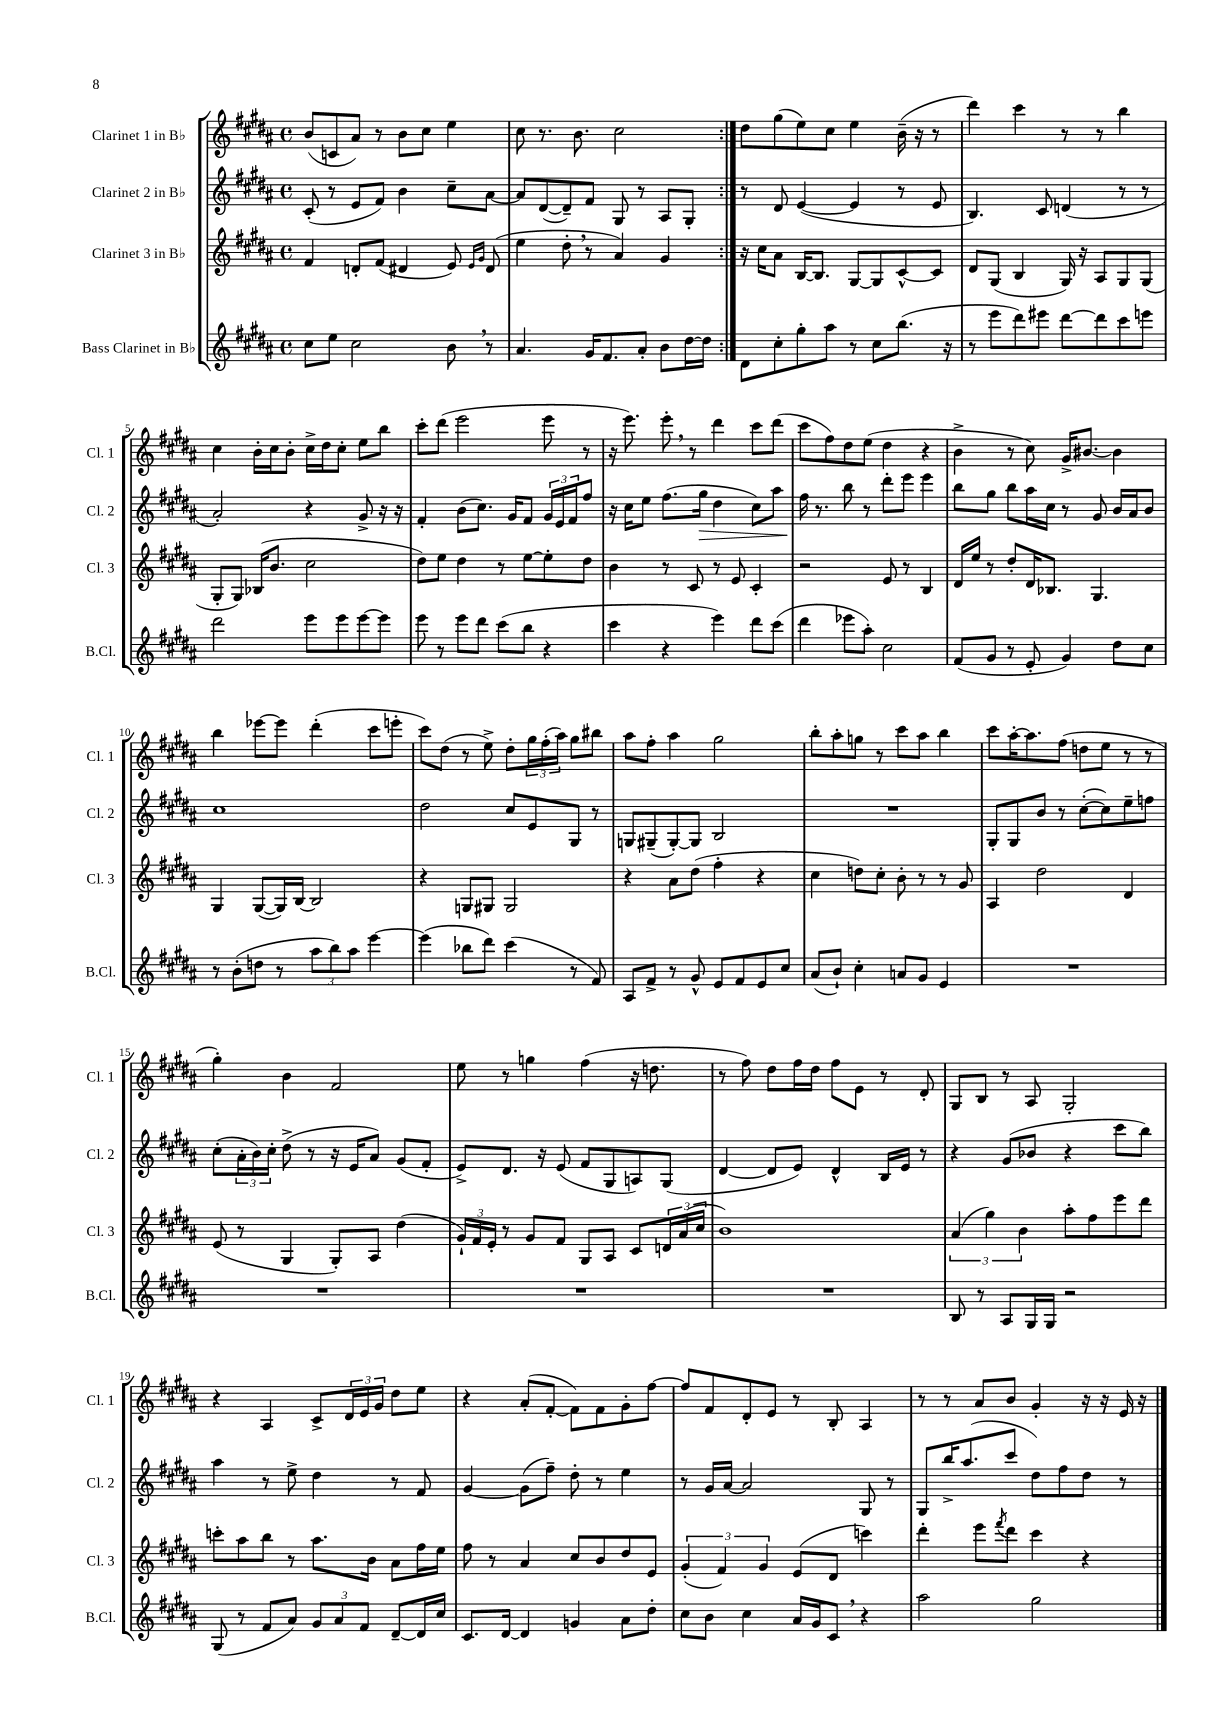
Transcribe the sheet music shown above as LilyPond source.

<<
\new StaffGroup <<
\new Staff = "s0" \with { instrumentName = "Clarinet 1 in Bb" shortInstrumentName = "Cl. 1" } {
    \clef treble \key b \major \defaultTimeSignature \time 4/4
    \repeat volta 2 { b'8( c'8 ais'8) r8 b'8 cis''8 e''4 |
    cis''8 r8. b'8. cis''2 | }
    dis''8 gis''8( e''8) cis''8 e''4 b'16--( r16 r8 |
    dis'''4) cis'''4 r8 r8 b''4 |
    cis''4 b'16-. cis''16 b'8-. cis''16-> dis''16 cis''8-. e''8 b''8 |
    cis'''8-. dis'''8( e'''2 e'''8 r8 |
    r16 e'''8.) e'''8-. \breathe r8 dis'''4 cis'''8 dis'''8( |
    cis'''8 fis''8) dis''8 e''8( dis''4 r4 |
    b'4-> r8 cis''8) gis'16-> bis'8.~ bis'4 |
    b''4 ees'''8~ ees'''8 dis'''4-.( cis'''8 e'''8-. |
    cis'''8) dis''8( r8 e''8->) dis''8-. \tuplet 3/2 { gis''16 fis''16-.( ais''16) } gis''8 bis''8 |
    ais''8 fis''8-. ais''4 gis''2 |
    b''8-. ais''8-. g''8 r8 cis'''8 ais''8 b''4 |
    cis'''8 ais''16~-. ais''8. fis''8( d''8 e''8 r8 r8 |
    gis''4-.) b'4 fis'2 |
    e''8 r8 g''4 fis''4( r16 d''8. |
    r8 fis''8) dis''8 fis''16 dis''16 fis''8 e'8 r8 dis'8-. |
    gis8 b8 r8 ais8 gis2-. |
    r4 ais4 cis'8-> \tuplet 3/2 { dis'16 e'16 gis'16 } dis''8 e''8 |
    r4 ais'8-.( fis'8~-. fis'8) fis'8 gis'8-. fis''8~ |
    fis''8 fis'8 dis'8-. e'8 r8 b8-. ais4 |
    r8 r8 ais'8 b'8 gis'4-. r16 r16 e'16 r16 \bar "|." |
}
\new Staff = "s1" \with { instrumentName = "Clarinet 2 in Bb" shortInstrumentName = "Cl. 2" } {
    \clef treble \key b \major \defaultTimeSignature \time 4/4
    \repeat volta 2 { cis'8-.( r8 e'8 fis'8) b'4 cis''8-- ais'8~ |
    ais'8 dis'8~( dis'8--) fis'8 gis8 r8 ais8 gis8-. | }
    r8 dis'8 e'4~( e'4 r8 e'8 |
    b4.) cis'8 d'4( r8 r8 |
    ais'2-.) r4 gis'8-> r16 r16 |
    fis'4-. b'8( cis''8.) gis'16 fis'8 \tuplet 3/2 { gis'16 e'16 fis'16 } fis''8 |
    r16 cis''16 e''8 fis''8.( gis''16\> dis''4 cis''8) ais''8 |
    fis''16\! r8. b''8 r8 dis'''8-. e'''8 e'''4 |
    b''8 gis''8 b''8 ais''16 cis''16 r8 gis'8 b'16 ais'16 b'8 |
    cis''1 |
    dis''2 cis''8 e'8 gis8 r8 |
    g8 gis8--( gis8~-.) gis8 b2 |
    R1 |
    gis8-. gis8 b'8 r8 cis''8~-.( cis''8) e''8-- f''8 |
    cis''8-.( \tuplet 3/2 { ais'16-. b'16) cis''16-. } dis''8->( r8 r16 e'16 ais'8) gis'8( fis'8-. |
    e'8->) dis'8. r16 e'8( fis'8 gis8 a8) gis8( |
    dis'4~ dis'8 e'8) dis'4-^ b16 e'16 r8 |
    r4 gis'8( bes'8 r4 cis'''8 b''8) |
    ais''4 r8 e''8-> dis''4 r8 fis'8 |
    gis'4~ gis'8( fis''8--) dis''8-. r8 e''4 |
    r8 gis'16 ais'16~ ais'2 gis8 r8 |
    gis8 b''16-> ais''8.( cis'''8 dis''8) fis''8 dis''8 r8 \bar "|." |
}
\new Staff = "s2" \with { instrumentName = "Clarinet 3 in Bb" shortInstrumentName = "Cl. 3" } {
    \clef treble \key b \major \defaultTimeSignature \time 4/4
    \repeat volta 2 { fis'4 d'8-. fis'8( dis'4 e'8) \grace { e'16 gis'16 } dis'8( |
    e''4 dis''8-. \breathe r8 ais'4) gis'4 | }
    r16 cis''16 ais'8 b16~ b8. gis8~ gis8 cis'8~-^ cis'8 |
    dis'8 gis8( b4 gis16) r16 ais8 gis8 gis8( |
    gis8-. gis8) bes16( b'8. cis''2 |
    dis''8) e''8 dis''4 r8 e''8~ e''8-. dis''8 |
    b'4 r8 cis'8 r8 e'8 cis'4-. |
    r2 e'8 r8 b4 |
    dis'16 e''16 r8 dis''8-. dis'16 bes8. gis4. |
    gis4 gis8~( gis16) b16~ b2 |
    r4 g8 gis8 gis2 |
    r4 ais'8 dis''8( fis''4-. r4 |
    cis''4 d''8) cis''8-. b'8-. r8 r8 gis'8 |
    ais4 dis''2 dis'4 |
    e'8( r8 gis4 gis8-.) ais8 dis''4( |
    \tuplet 3/2 { gis'16-!) fis'16 e'16-. } r8 gis'8 fis'8 gis8 ais8 cis'8 \tuplet 3/2 { d'16 ais'16( cis''16 } |
    b'1) |
    \tuplet 3/2 { ais'4( gis''4) b'4 } ais''8-. fis''8 e'''8 dis'''8 |
    c'''8-. ais''8 b''8 r8 ais''8. b'16 ais'8 fis''16 e''16 |
    fis''8 r8 ais'4 cis''8 b'8 dis''8 e'8 |
    \tuplet 3/2 { gis'4-.( fis'4) gis'4 } e'8( dis'8 c'''4) |
    dis'''4-. e'''8 \acciaccatura { fis'''8 } dis'''8 cis'''4 r4 \bar "|." |
}
\new Staff = "s3" \with { instrumentName = "Bass Clarinet in Bb" shortInstrumentName = "B.Cl." } {
    \clef treble \key b \major \defaultTimeSignature \time 4/4
    \repeat volta 2 { cis''8 e''8 cis''2 b'8 \breathe r8 |
    ais'4. gis'16 fis'8. ais'8-. b'8 dis''16~ dis''16 | }
    dis'8 cis''8-. gis''8-. ais''8 r8 cis''8 b''8.( r16 |
    r8 e'''8 dis'''8) eis'''8 dis'''8~ dis'''8 cis'''8 e'''8 |
    dis'''2 e'''8 e'''8 e'''8~ e'''8 |
    e'''8 r8 e'''8 dis'''8 cis'''8( b''8 r4 |
    cis'''4 r4 e'''4) dis'''8 cis'''8( |
    dis'''4 ees'''8 ais''8-.) cis''2 |
    fis'8( gis'8 r8 e'8-. gis'4) dis''8 cis''8 |
    r8 b'8-.( d''8 r8 \tuplet 3/2 { ais''8 b''8) ais''8 } e'''4~ |
    e'''4( bes''8 dis'''8) cis'''4( r8 fis'8) |
    ais8 fis'8-> r8 gis'8-^ e'8 fis'8 e'8 cis''8 |
    ais'8( b'8-!) cis''4-. a'8 gis'8 e'4 |
    R1 |
    R1 |
    R1 |
    R1 |
    b8 r8 ais8 gis16 gis16 r2 |
    gis8( r8 fis'8 ais'8) \tuplet 3/2 { gis'8 ais'8 fis'8 } dis'8~-- dis'16 cis''16 |
    cis'8. dis'16~ dis'4 g'4 ais'8 dis''8-. |
    cis''8 b'8 cis''4 ais'16 gis'16 cis'8 \breathe r4 |
    ais''2 gis''2 \bar "|." |
}
>>
>>
